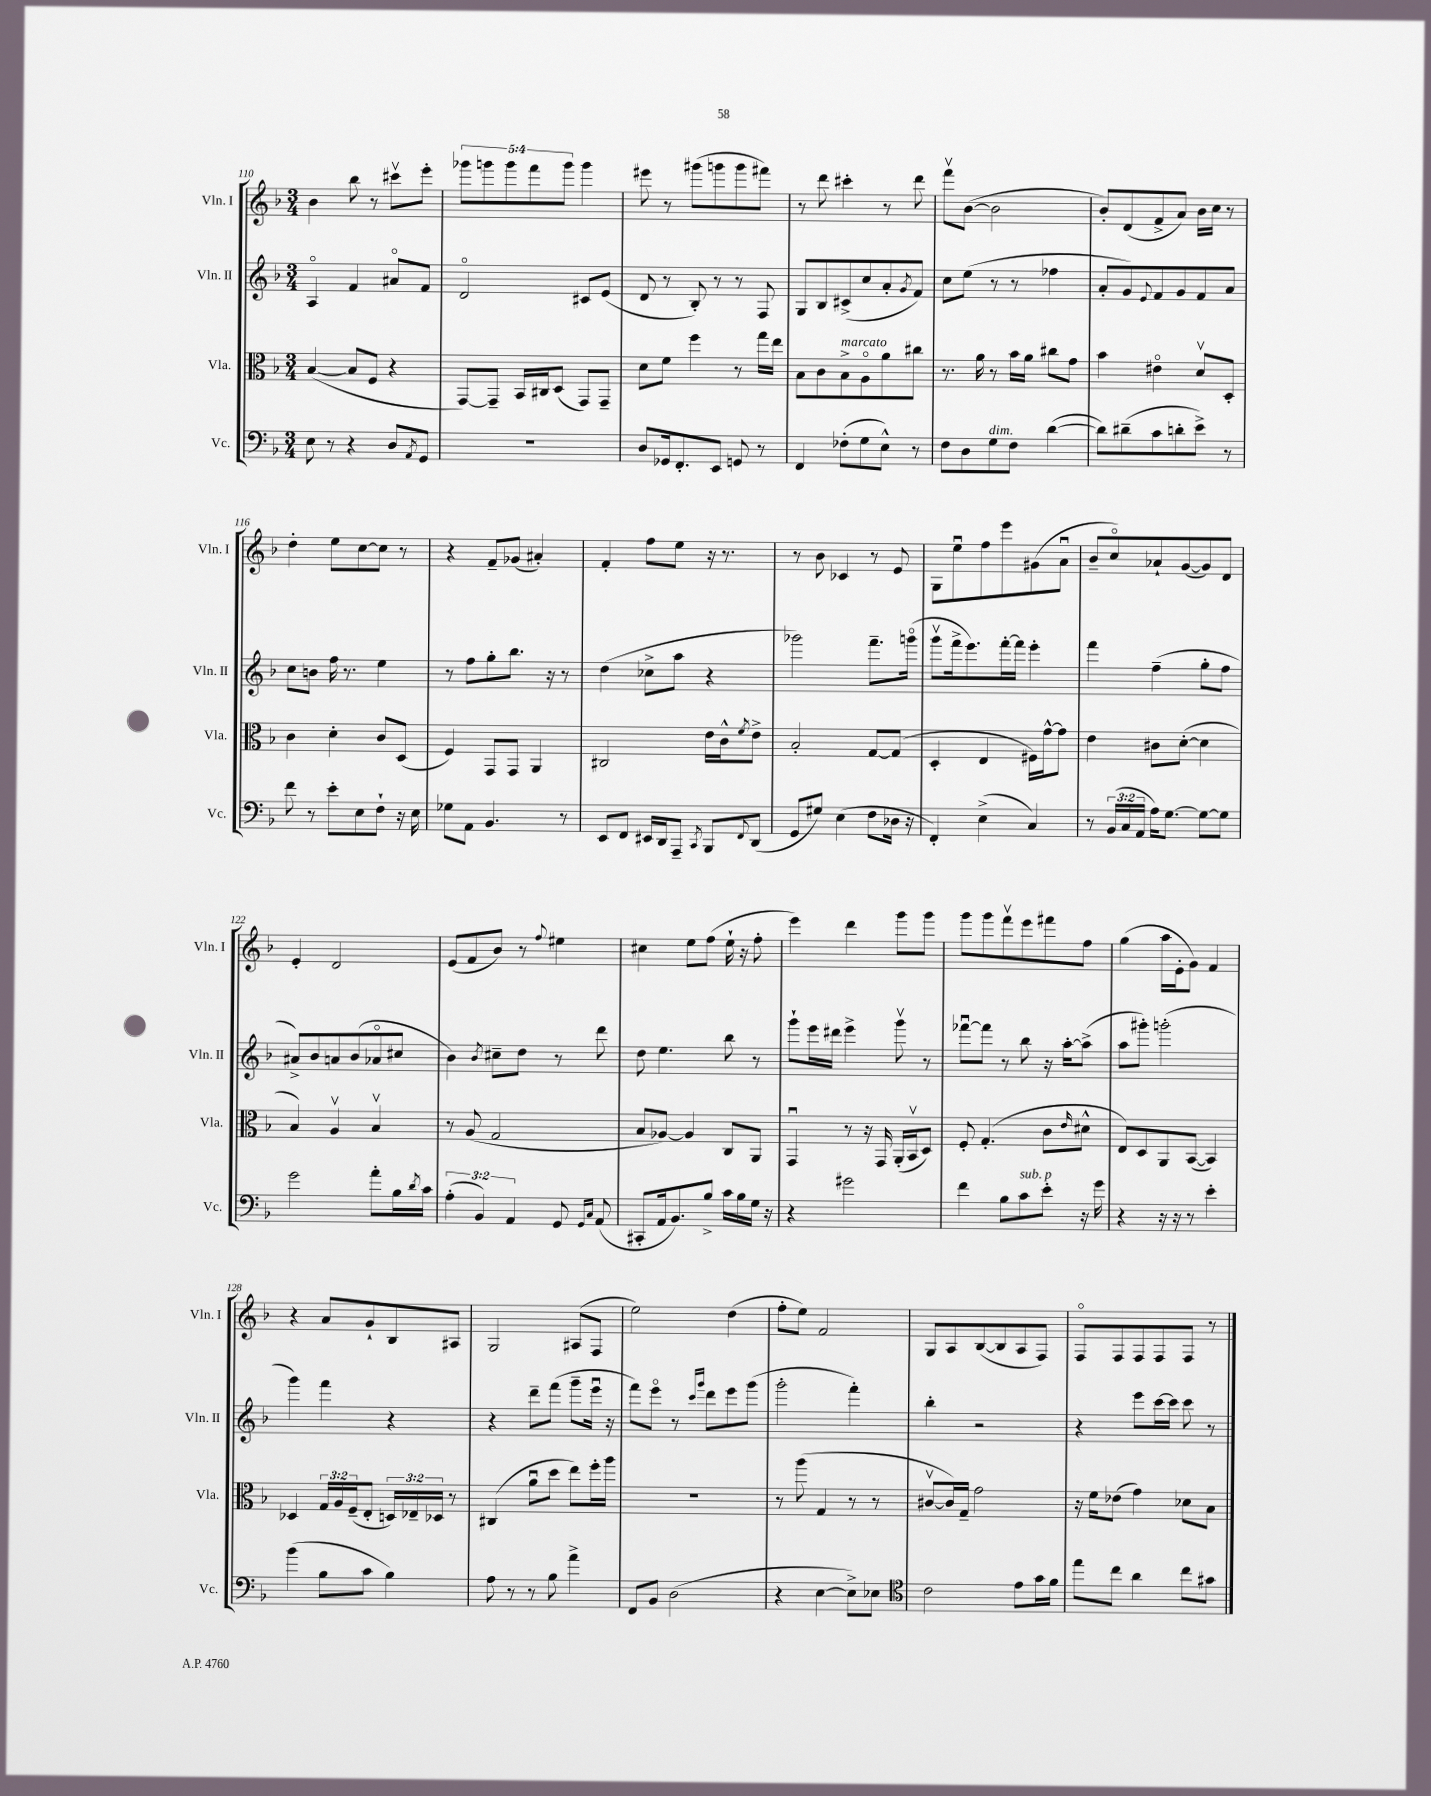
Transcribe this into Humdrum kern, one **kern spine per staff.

**kern	**kern	**kern	**kern
*staff4	*staff3	*staff2	*staff1
*clefF4	*clefC3	*clefG2	*clefG2
*k[b-]	*k[b-]	*k[b-]	*k[b-]
*M3/4	*M3/4	*M3/4	*M3/4
8E	([4B-	4Ao	4b-
8r	.	.	.
4r	8B-]	4f	8bb-
.	8F	.	8r
8D	4r	8a#o	8ccc#v
8qAA	.	.	.
8GG	.	8f	8eee'
=	=	=	=
2.r	[8GG)	2do	10ggg-
.	.	.	10ggg
.	8GG~]	.	.
.	.	.	10ggg
.	16BB-	.	.
.	.	.	10fff
.	16C#	.	.
.	(8D	.	.
.	.	.	10ggg
.	8GG)	8c#	4ggg
.	8GG~	(8e	.
=	=	=	=
8D	8d	8d	8eee#
16GG-	8f	8r	8r
8.FF'	.	.	.
.	4ff	8B-')	(8ggg#
8EE	.	8r	8ggg
8GG	8r	8r	8ggg
8r	16gg	8F	8fff#)
.	16ee	.	.
=	=	=	=
4FF	8B-	8G	8r
.	8c	8B-	8ddd
(8F-'	8B-^	(8c#^	4ccc#'
8G	8Ao	8cc	.
8E^^)	8a	8a'	8r
.	.	8qg	.
8r	8cc#	8f)	8ddd
=	=	=	=
8F	8.r	8cc	8fffv
8D	.	(8ee	([8b-
.	16a	.	.
8G	8r	8r	2b-]
8F	16b-	8r	.
.	16a	.	.
([4d	8cc#	4ff-	.
.	8g	.	.
=	=	=	=
8d])	4b-	8a'	8b-')
(8d#~	.	8g)	(8d
.	.	8qqe	.
8c	4e#o	8f	8f^
8d'	.	8g	8a)
8e^)	8dv	8f	16b-
.	.	.	16cc
8r	8D'	8a	8r
=	=	=	=
8f	4c	8cc	4dd'
8r	.	8b	.
8e'	4d'	16ff	8ee
.	.	8.r	.
8E	.	.	[8cc
8F`	8c	4ee	8cc]
16r	(8D	.	8r
16E	.	.	.
=	=	=	=
8G-	4F)	8r	4r
8AA	.	8ff	.
4.BB-	8GG	8gg'	8f~
.	8GG	8.bb-	(8g-
.	4AA	.	4a#')
.	.	16r	.
8r	.	8r	.
=	=	=	=
8EE	2C#	(4dd	4f'
8FF	.	.	.
16EE#	.	8cc-^	8ff
16DD	.	.	.
8AAA~	.	8aa	8ee
8qCC	.	.	.
8BBB-	16e	4r	16r
.	16c^^	.	8.r
8qqFF	8qf	.	.
(8DD	8e^	.	.
=	=	=	=
8GG	2B-'	2ggg-)	8r
8G#)	.	.	8b-
(4E	.	.	4c-
8F	[8G	8.fff~	8r
16D-	(8G]	.	8e
16r	.	(16gggo	.
=	=	=	=
4FF')	4D'	8gggv	8G
.	.	16fff^	8eeu
.	.	8.eee)	.
(4E^	4E	.	8ff
.	.	[16fff'	8eee
.	.	16fff]	.
4C)	16F#)	4eee'	(8g#
.	[16g^^	.	.
.	8g]	.	8au
=	=	=	=
8r	4e	4fff	8b-~
(24BB-	.	.	8cco)
24C	.	.	.
24AA	.	.	.
16A)	8c#	(4ff~	8a-`
[8.G	.	.	.
.	([8d'	.	([8g
8G_	4d]	8gg'	8g])
8G]	.	8ff	8d
=	=	=	=
2g	4B-)	8a#^)	4e'
.	.	8b-	.
.	4Av	8a	2d
.	.	(8b-	.
8a'	4B-v	8a-o	.
16B-	.	8cc#	.
8qd	.	.	.
16c	.	.	.
=	=	=	=
(6A'	8r	4b-)	(8e
.	(8A	.	8f
6BB-)	.	.	.
.	.	8qb-	.
.	2G	8cc#~	8b-)
6AA	.	.	.
.	.	8dd	8r
.	.	.	8qqff
8GG	.	8r	4ee#
16qqGG	.	.	.
16qqC	.	.	.
(8AA	.	8ddd	.
=	=	=	=
8CC#'	8B-	8dd	4cc#
16AA	[8A-)	4.ee	.
8.BB-)	.	.	.
.	4A-]	.	8ee
8B-^	.	.	(8ff
16c	8C	8bb-	16ee`
16B-	.	.	16r
16G	8AA	8r	8ff'
16r	.	.	.
=	=	=	=
4r	4GGu	8ggg`	4eee)
.	.	16eee	.
.	.	16ddd#	.
2g#	8r	4eee^	4ddd
.	16r	.	.
.	16GG	.	.
.	(16AA'	8gggv	8ggg
.	16BB-v	.	.
.	8D)	8r	8ggg
=	=	=	=
4f	8F'	[8fff-u	8ggg
.	(4.G'	8fff-]	8ggg
8B-	.	8r	8fffv
8c	.	8bb-	8eee
8e'	8c	16r	8fff#
.	.	[16aa'	.
.	16qqe	.	.
16r	8d#^^	(8aa^]	8ff
16g	.	.	.
=	=	=	=
4r	8E)	8aa	(4gg
.	8D	8ggg#')	.
16r	8AA	(2ggg'	16aa
16r	.	.	16e'
8r	([8BB-	.	8g)
4e'	4BB-])	.	4f
=	=	=	=
(4b-	4D-	4ggg)	4r
8B-	24G	4fff	8a
.	24A	.	.
.	(24F~	.	.
8c	8E'	.	8g`
4B-)	24D)	4r	8B-
.	24E-~	.	.
.	24D-	.	.
.	8r	.	8A#
=	=	=	=
8A	(4C#	4r	2G
8r	.	.	.
8r	8au	8ddd~	.
8B-	8dd	(8fff	.
4a^	8ee)	8ggg~	(8A#
.	16ff'	16eeeu	8F
.	16aa	16r	.
=	=	=	=
8FF	2.r	8fff)	2ee)
8BB-	.	8eeeo	.
(2D	.	8r	.
.	.	16qqccc	.
.	.	16qqggg	.
.	.	8ddd	.
.	.	8eee	(4dd
.	.	(8ggg	.
=	=	=	=
4r	8r	2ggg'	8ff'
.	(8aa	.	8ee)
[4E	4G	.	2f
8E^])	8r	4fff')	.
8E-	8r	.	.
=	=	=	=
*clefC4	*	*	*
2c	[8c#v	4bb-'	8G
.	16c#])	.	8A
.	16G~	.	.
.	2g	2r	([8B-
.	.	.	8B-]
8e	.	.	8A
16g	.	.	8F)
16f	.	.	.
=	=	=	=
8ee	16r	4r	8Fo
.	16f	.	.
8cc	(8e-	.	8F
4a	4g)	8eee	8F
.	.	[16ccc	8F
.	.	16ccc]	.
8cc	8d-	8ccc	8F
8g#	8B-	8r	8r
==	==	==	==
*-	*-	*-	*-
